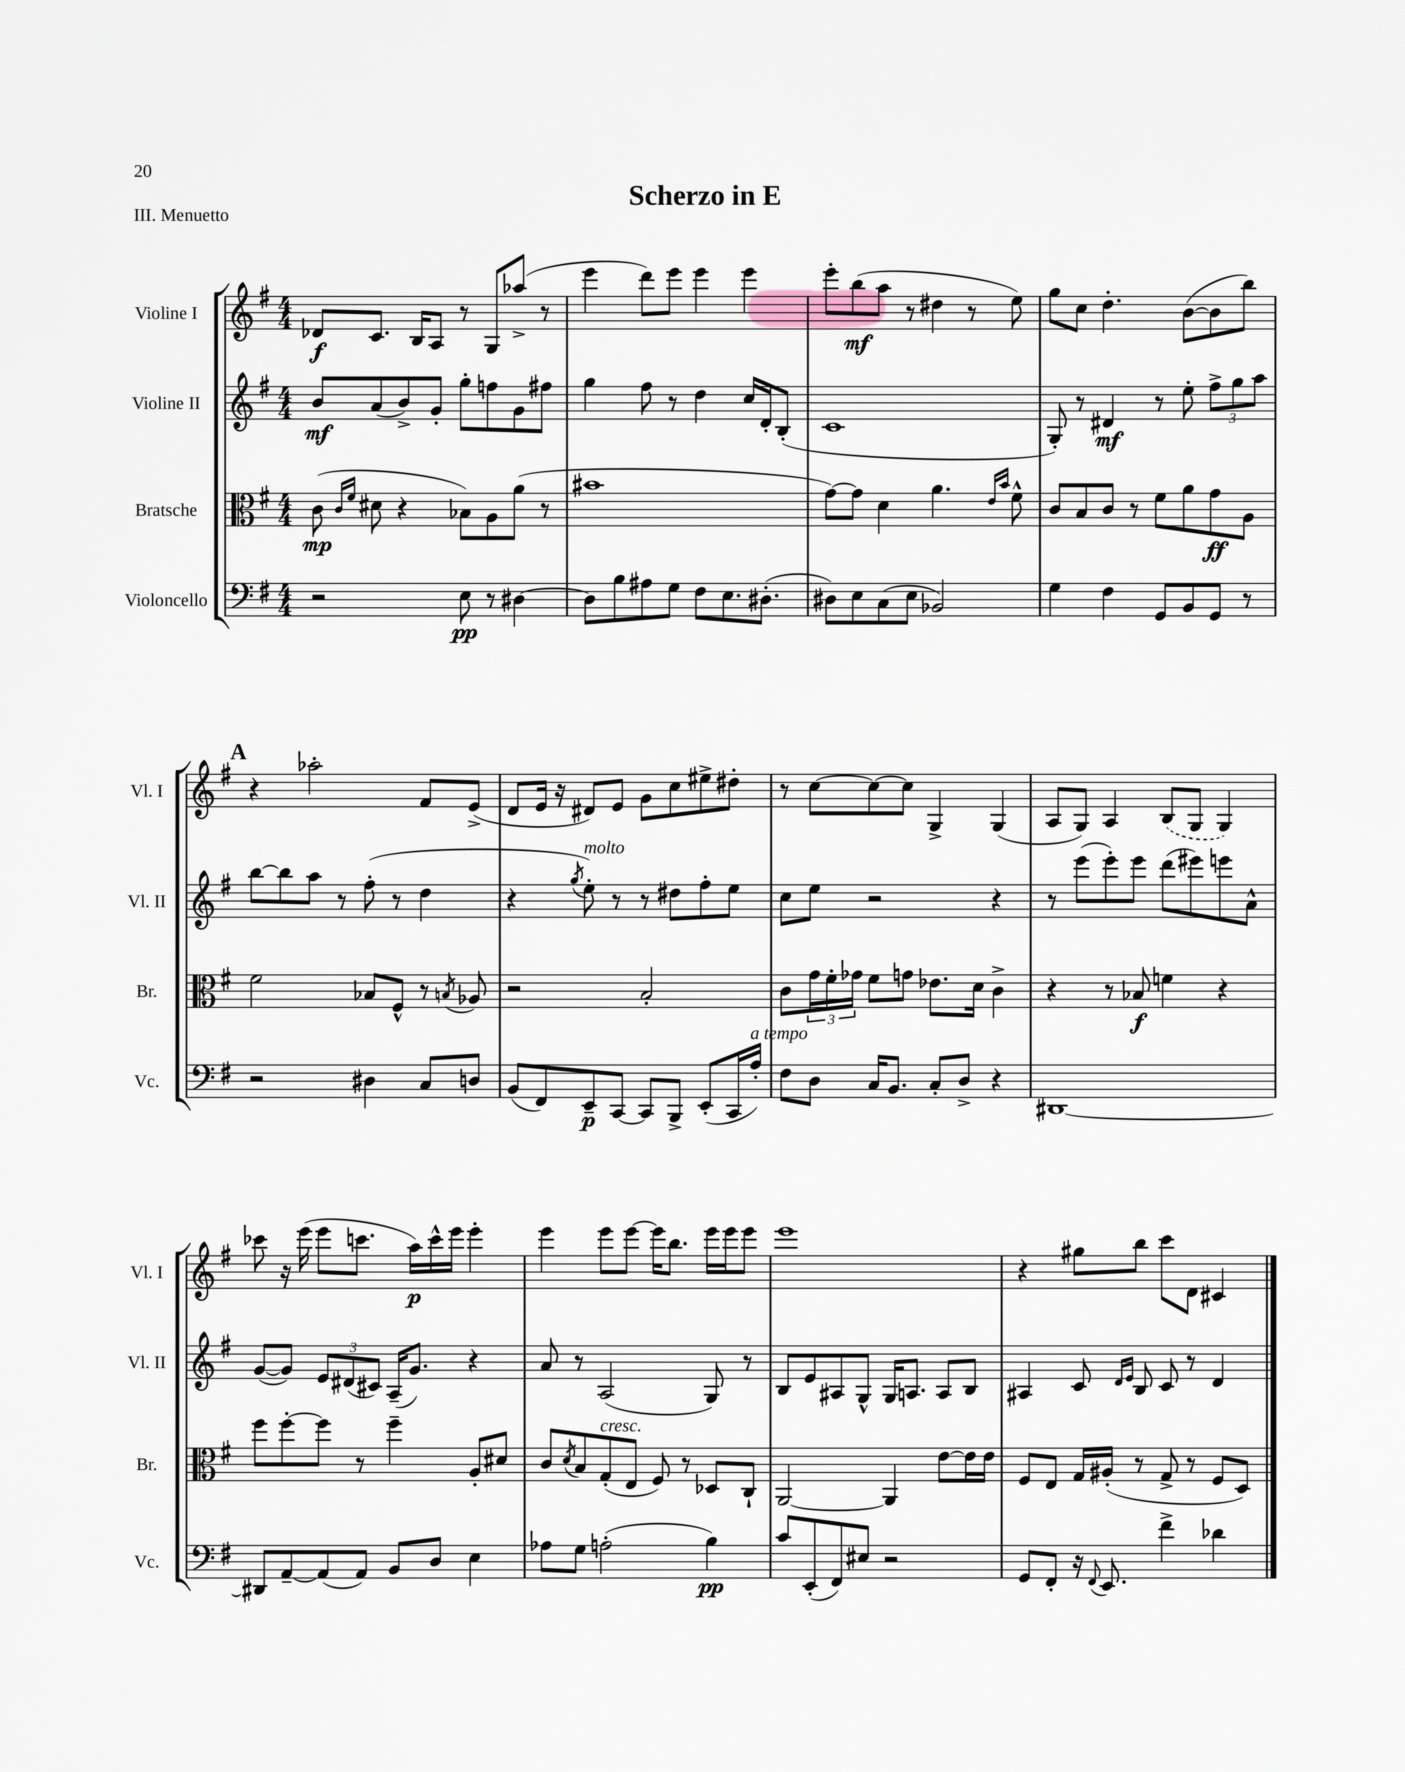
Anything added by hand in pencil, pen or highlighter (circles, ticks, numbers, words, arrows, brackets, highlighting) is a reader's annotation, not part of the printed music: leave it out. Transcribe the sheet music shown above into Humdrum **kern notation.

**kern	**dynam	**kern	**dynam	**kern	**dynam	**kern	**dynam
*part4	*part4	*part3	*part3	*part2	*part2	*part1	*part1
*staff4	*staff4	*staff3	*staff3	*staff2	*staff2	*staff1	*staff1
*I"Violoncello	*	*I"Bratsche	*	*I"Violine II	*	*I"Violine I	*
*I'Vc.	*	*I'Br.	*	*I'Vl. II	*	*I'Vl. I	*
*clefF4	*	*clefC3	*	*clefG2	*	*clefG2	*
*k[f#]	*	*k[f#]	*	*k[f#]	*	*k[f#]	*
*M4/4	*	*M4/4	*	*M4/4	*	*M4/4	*
=1	=1	=1	=1	=1	=1	=1	=1
2r	.	(8c\	mp	8b/L	mf	8d-X/L	f
.	.	16qqc/LL	.	.	.	.	.
.	.	16qqf#/JJ	.	.	.	.	.
.	.	8d#X\	.	(8a/	.	8.c/J	.
.	.	4r	.	8b^/)	.	.	.
.	.	.	.	.	.	16B/KL	.
.	.	.	.	8g'/J	.	8A/J	.
8E\	pp	8B-X\L)	.	8gg'\L	.	8r	.
8r	.	8A\	.	8ffn\	.	8G/L	.
[4D#X\	.	(8a\J	.	8g\	.	(8aa-X^/J	.
.	.	8r	.	8ff#X\J	.	8r	.
=2	=2	=2	=2	=2	=2	=2	=2
8D#\L]	.	1b#X	.	4gg\	.	4eee\	.
8B\	.	.	.	.	.	.	.
8A#X\	.	.	.	8ff#\	.	8ddd\L)	.
8G\J	.	.	.	8r	.	8eee\J	.
8F#\L	.	.	.	4dd\	.	4eee\	.
8.E\	.	.	.	.	.	.	.
.	.	.	.	16cc/LL	.	4eee\	.
(8.D#X'\J	.	.	.	16d'/J	.	.	.
.	.	.	.	(8B'/J	.	.	.
=3	=3	=3	=3	=3	=3	=3	=3
8D#X\L)	.	[8g\L)	.	1c	.	8eee'\L	.
8E\	.	8g\J]	.	.	.	(8bb\	mf
(8C\	.	4d\	.	.	.	8aa\J	.
8E\J	.	.	.	.	.	8r	.
2BB-X/)	.	4.a\	.	.	.	4dd#X\	.
.	.	.	.	.	.	8r	.
.	.	16qqe/LL	.	.	.	.	.
.	.	16qqb/JJ	.	.	.	.	.
.	.	8f#^^\	.	.	.	8ee\)	.
=4	=4	=4	=4	=4	=4	=4	=4
4G\	.	8c/L	.	8G'/)	.	8gg\L	.
.	.	8B/	.	8r	.	8cc\J	.
4F#\	.	8c/J	.	4d#X/	mf	4.dd'\	.
.	.	8r	.	.	.	.	.
8GG/L	.	8f#\L	.	8r	.	.	.
8BB/	.	8a\	.	8ee'\	.	([8b\L	.
8GG/J	.	8g\	ff	12ff#^\L	.	8b\]	.
.	.	.	.	12gg\	.	.	.
8r	.	8A\J	.	.	.	8bb\J)	.
.	.	.	.	12aa\J	.	.	.
!!LO:LB:g=z
!!LO:REH:place=s1:t=A
=5	=5	=5	=5	=5	=5	=5	=5
2r	.	2f#\	.	[8bb\L	.	4r	.
.	.	.	.	8bb\]	.	.	.
.	.	.	.	8aa\J	.	2aa-X'\	.
.	.	.	.	8r	.	.	.
4D#X\	.	8B-X/L	.	(8ff#'\	.	.	.
.	.	8F#^^/J	.	8r	.	.	.
8C/L	.	8r	.	4dd\	.	8f#/L	.
.	.	8qBn/	.	.	.	.	.
8Dn/J	.	8A-X/	.	.	.	(8e^/J	.
=6	=6	=6	=6	=6	=6	=6	=6
(8BB/L	.	2r	.	4r	.	8d/L	.
8FF#/)	.	.	.	.	.	16e/Jk	.
.	.	.	.	.	.	16r	.
.	.	.	.	8qgg/	.	.	.
!	!	!	!	!LO:TX:a:i:t=molto	!	!	!
8EE~/	p	.	.	8ee'\)	.	8d#X/L)	.
[8CC/J	.	.	.	8r	.	8e/J	.
8CC/L]	.	2B'/	.	8r	.	8g\L	.
8BBB^/J	.	.	.	8dd#X\L	.	8cc\	.
(8EE'/L	.	.	.	8ff#'\	.	8ee#X^\	.
16CC/L	.	.	.	8ee\J	.	8dd#X'\J	.
!LO:TX:a:i:t=a tempo	!	!	!	!	!	!	!
16A'/JJ)	.	.	.	.	.	.	.
=7	=7	=7	=7	=7	=7	=7	=7
8F#\L	.	8c\L	.	8cc\L	.	8r	.
8D\J	.	24g\L	.	8ee\J	.	[8cc\L	.
.	.	24f#'\	.	.	.	.	.
.	.	24g-X\JJ	.	.	.	.	.
16C/KL	.	8f#\L	.	2r	.	8cc\_	.
8.BB/J	.	.	.	.	.	.	.
.	.	8gn\J	.	.	.	8cc\J]	.
8C'/L	.	8.e-X\L	.	.	.	4G^/	.
8D^/J	.	.	.	.	.	.	.
.	.	16d\Jk	.	.	.	.	.
4r	.	4c^\	.	4r	.	(4G/	.
=8	=8	=8	=8	=8	=8	=8	=8
[1DD#X	.	4r	.	8r	.	8A/L	.
.	.	.	.	(8eee\L	.	8G/J)	.
.	.	8r	.	8eee'\)	.	4A/	.
.	.	8B-X/	f	8eee\J	.	.	.
.	.	4fn\	.	(8ddd\L	.	(8B/L	.
.	.	.	.	8eee#X\)	.	8G/J	.
.	.	4r	.	8eeen\	.	4G/)	.
.	.	.	.	8a^^\J	.	.	.
!!LO:LB:g=z
=9	=9	=9	=9	=9	=9	=9	=9
8DD#X/L]	.	8ff#\L	.	([8g/L	.	8ccc-X\	.
[8AA~/	.	[8ff#'\	.	8g/J])	.	16r	.
.	.	.	.	.	.	(16eee\	.
(8AA/]	.	8ff#\J]	.	12e/L	.	8eee\L	.
.	.	.	.	(12d#X/	.	.	.
8AA/J)	.	8r	.	.	.	8.cccn\J	.
.	.	.	.	12c#X/J)	.	.	.
8BB/L	.	4ff#~\	.	(16A~/KL	.	.	.
.	.	.	.	8.g/J)	.	16aa\LL)	p
8D/J	.	.	.	.	.	16ccc^^\	.
.	.	.	.	.	.	16eee\JJ	.
4E\	.	8A'/L	.	4r	.	4eee'\	.
.	.	8d#X/J	.	.	.	.	.
=10	=10	=10	=10	=10	=10	=10	=10
8A-X\L	.	8c/L	.	8a/	.	4eee\	.
.	.	8qd/	.	.	.	.	.
8G\J	.	8B/	.	8r	.	.	.
!	!	!LO:TX:a:i:t=cresc.	!	!	!	!	!
(2An'\	.	(8G'/	.	(2A/	.	8eee\L	.
.	.	8E/J	.	.	.	[8eee\J	.
.	.	8F#/)	.	.	.	16eee\KL]	.
.	.	.	.	.	.	8.bb\J	.
.	.	8r	.	.	.	.	.
4B\)	pp	8D-X/L	.	8G/)	.	16eee\LL	.
.	.	.	.	.	.	16eee\J	.
.	.	8C`/J	.	8r	.	8eee\J	.
=11	=11	=11	=11	=11	=11	=11	=11
8c/L	.	[2AA/	.	8B/L	.	1eee	.
(8EE'/	.	.	.	8e/	.	.	.
8FF#/)	.	.	.	8A#X/	.	.	.
8E#X/J	.	.	.	8G^^/J	.	.	.
2r	.	4AA/]	.	16G/KL	.	.	.
.	.	.	.	8.An/J	.	.	.
.	.	[8e\L	.	8A/L	.	.	.
.	.	16e\L]	.	8B/J	.	.	.
.	.	16e\JJ	.	.	.	.	.
=12	=12	=12	=12	=12	=12	=12	=12
8GG/L	.	8F#/L	.	4A#X/	.	4r	.
8FF#'/J	.	8E/J	.	.	.	.	.
16r	.	16G/LL	.	8c/	.	8gg#X\L	.
8qqFF#/	.	.	.	.	.	.	.
8.EE/	.	(16A#X'/JJ	.	.	.	.	.
.	.	.	.	16qqd/LL	.	.	.
.	.	.	.	16qqe/JJ	.	.	.
.	.	8r	.	8B/	.	8bb\J	.
4f#^\	.	8G^/	.	8c/	.	8ccc\L	.
.	.	8r	.	8r	.	8d\J	.
4d-X\	.	8F#/L	.	4d/	.	4c#X/	.
.	.	8D/J)	.	.	.	.	.
==	==	==	==	==	==	==	==
*-	*-	*-	*-	*-	*-	*-	*-
